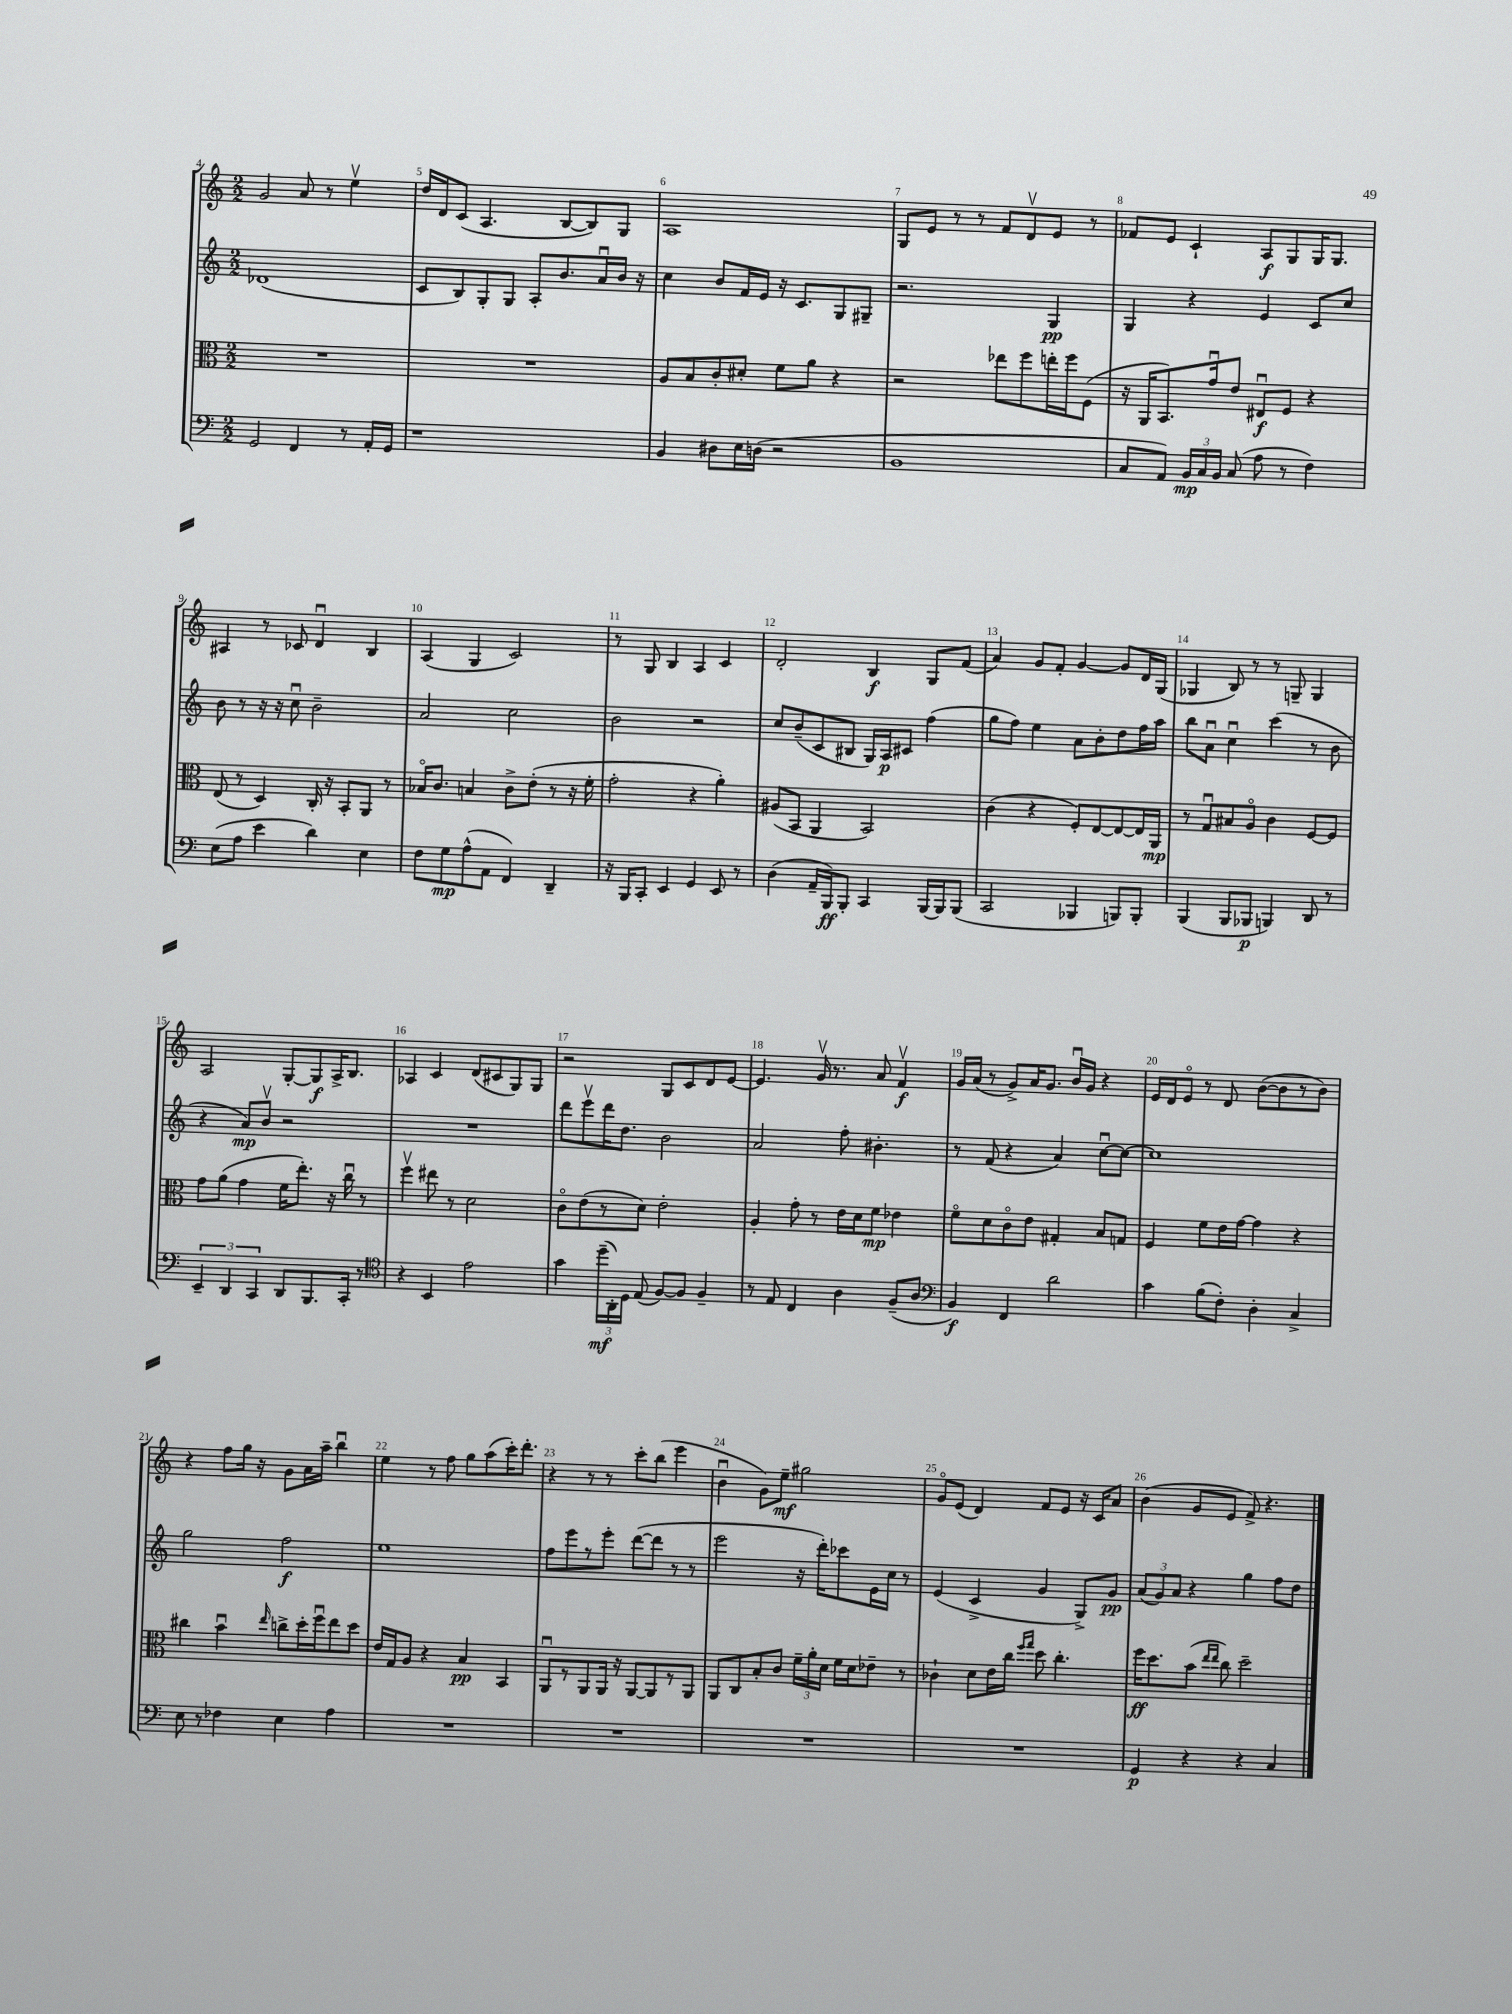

**kern	**kern	**kern	**kern
*staff4	*staff3	*staff2	*staff1
*clefF4	*clefC3	*clefG2	*clefG2
*k[]	*k[]	*k[]	*k[]
*M2/2	*M2/2	*M2/2	*M2/2
2GG	1r	(1d-	2g
4FF	.	.	8a
.	.	.	8r
8r	.	.	4eev
16AA'	.	.	.
16GG	.	.	.
=	=	=	=
1r	1r	8c	16dd
.	.	.	16d
.	.	8B)	(8c
.	.	8G'	4.A
.	.	8G	.
.	.	8A'	.
.	.	8.b	[8B
.	.	.	8B])
.	.	16au	.
.	.	16b	8G
.	.	16r	.
=	=	=	=
4BB	8A	4cc	1A
.	8B	.	.
8D#	8c'	8b	.
16E	8d#'	16f	.
(16D	.	16e	.
2r	8f	16r	.
.	.	8.c	.
.	8a	.	.
.	4r	8G	.
.	.	8G#~	.
=	=	=	=
1BB	2r	2.r	8G
.	.	.	8e
.	.	.	8r
.	.	.	8r
.	8ee-	.	8f
.	8ff	.	8dv
.	16ee'	4G	8e
.	16ff	.	.
.	(8F	.	8r
=	=	=	=
8C	16r	4G	8f-
.	16AA	.	.
8AA)	8.BB)	.	8e
24BB	.	4r	4c`
24C	.	.	.
.	16gu	.	.
24BB	.	.	.
(8C	8e	.	.
8A	8E#u	4e	8A
8r	8F	.	8G
4F)	4r	8c	16G
.	.	.	8.G
.	.	8cc	.
=	=	=	=
(8E	(8E	8b	4A#
8A	8r	8r	.
4e	4D)	16r	8r
.	.	16r	.
.	.	8ccu	8c-
4d)	16C'	2b~	4du
.	16r	.	.
.	8BB'	.	.
4E	8AA	.	4B
.	8r	.	.
=	=	=	=
8F	16B-o	2a	(4A
.	8.c	.	.
8G	.	.	.
(8A^^	4B	.	4G
8AA	.	.	.
4FF)	8c^	2cc	2c)
.	(8e'	.	.
4DD~	8r	.	.
.	16r	.	.
.	16f'	.	.
=	=	=	=
16r	2g'	2b	8r
16BBB	.	.	.
8CC'	.	.	8G
4EE	.	.	4B
4GG	4r	2r	4A
8EE	4a')	.	4c
8r	.	.	.
=	=	=	=
(4D	(8A#	8cc	2d'
.	8BB	(8b~	.
16AA~	4AA	8c	.
16BBB)	.	.	.
8BBB'	.	8B#	.
4CC	2BB)	16G)	4B
.	.	16A	.
.	.	8c#	.
[16BBB	.	(4ff	8G
16BBB]	.	.	.
(8BBB	.	.	(8f
=	=	=	=
2CC	(4c	8gg	4a)
.	.	8ff)	.
.	4r	4ee	8g
.	.	.	8f'
4BBB-	8F')	8a	[4g
.	[8E	8b'	.
8BBB)	8E_	8dd	8g]
8BBB'	16E]	16ff	16d
.	16AA	16aa	(16G
=	=	=	=
(4BBB	8r	8bb	4G-
.	8Gu	8au	.
8BBB	8B#	4ccu	8B)
8BBB-	8Ao	.	8r
4BBB)	4c	(4ccc	8r
.	.	.	8G~
8DD	[8F	8r	4G
8r	8F]	8b	.
=	=	=	=
6EE~	8g	4r	2A
.	(8a	.	.
6DD	.	.	.
.	4g	8a)	.
6CC	.	.	.
.	.	8bv	.
8DD	16f	2r	[8G'
.	8.ee')	.	.
8.BBB	.	.	8G]
.	16r	.	16A^
16CC'	16ccu	.	8.B
8r	8r	.	.
=	=	=	=
*clefC4	*	*	*
4r	4ffv	1r	4A-
4BB	8ee#	.	4c
.	8r	.	.
2e	2d	.	(8d
.	.	.	8c#
.	.	.	8G)
.	.	.	8G
=	=	=	=
4g	8co	8ddd	2r
.	(8e	8eeev	.
(24dd~	8r	16ddd	.
24AA')	.	.	.
.	.	8.dd	.
24D	.	.	.
(8E	8d)	.	.
[8F)	2e'	2b	8G
8F]	.	.	8c
4F~	.	.	8d
.	.	.	[8e
=	=	=	=
8r	4A'	2a	4.e]
8E	.	.	.
4C	8g'	.	.
.	8r	.	16gv
.	.	.	8.r
4A	16e	8ff'	.
.	16d	.	.
.	8f	4.b#'	8a
(8F~	4e-	.	4fv
8A	.	.	.
=	=	=	=
*clefF4	*	*	*
4BB)	8fo	8r	16g
.	.	.	(16a
.	8d	(8f	8r
4FF	8co	4r	8g^)
.	8e	.	16a
.	.	.	8.g
2d	4G#'	4a)	.
.	.	.	16bu
.	.	.	16g
.	8B	[8ccu	4r
.	8G	8cc_	.
=	=	=	=
4c	4F	1cc]	16e
.	.	.	16d
.	.	.	8eo
(8B	8f	.	8r
8F')	16e	.	8d
.	[16g	.	.
4D'	4g]	.	([8b
.	.	.	8b]
4C^	4r	.	8r
.	.	.	8b)
=	=	=	=
8E	4cc#	2gg	4r
8r	.	.	.
4F-	4bu	.	8ff
.	.	.	16gg
.	.	.	16r
.	16qqee	.	.
4E	8cc^	2ff	8g
.	16dd'	.	16a
.	16ffu	.	16aa~
4A	8ee	.	4bbu
.	8dd	.	.
=	=	=	=
1r	16e	1ee	4ee
.	16G	.	.
.	8A	.	.
.	4r	.	8r
.	.	.	8ff
.	4B	.	8gg
.	.	.	(8aa
.	4BB	.	16ccc')
.	.	.	8.ddd'
=	=	=	=
1r	8AAu	8ff	4r
.	8r	8eee	.
.	8AA	8r	8r
.	16AA	8eee'	8r
.	16r	.	.
.	[8AA	([8ddd	8ccc'
.	8AA]	8ddd]	(8bb
.	8r	8r	4eee
.	8AA	8r	.
=	=	=	=
1r	8AA	2eee	4bu
.	8C	.	.
.	8B'	.	8g)
.	8c	.	8ee~
.	24f~	16r	2gg#
.	24a'	.	.
.	.	16ddd')	.
.	24d	.	.
.	16f	8ccc-	.
.	16d	.	.
.	8e-~	16e	.
.	.	16cc	.
.	8r	8r	.
=	=	=	=
1r	4c-`	(4e	8go
.	.	.	(8e
.	8d	4c^	4d)
.	16e	.	.
.	16cc	.	.
.	16qqff	.	.
.	16qqgg	.	.
.	8dd	4g	8f
.	4.cc'	.	8e
.	.	8G^)	16r
.	.	.	16c
.	.	8g	8a
=	=	=	=
4GG	16ff	(12a	(4b
.	8.dd	.	.
.	.	12g)	.
.	.	12a	.
4r	(8b	4r	8g
.	16qqee	.	.
.	16qqee	.	.
.	8cc)	.	8e
4r	2dd~	4gg	8f^)
.	.	.	4.r
4C	.	8ff	.
.	.	8dd	.
==	==	==	==
*-	*-	*-	*-
